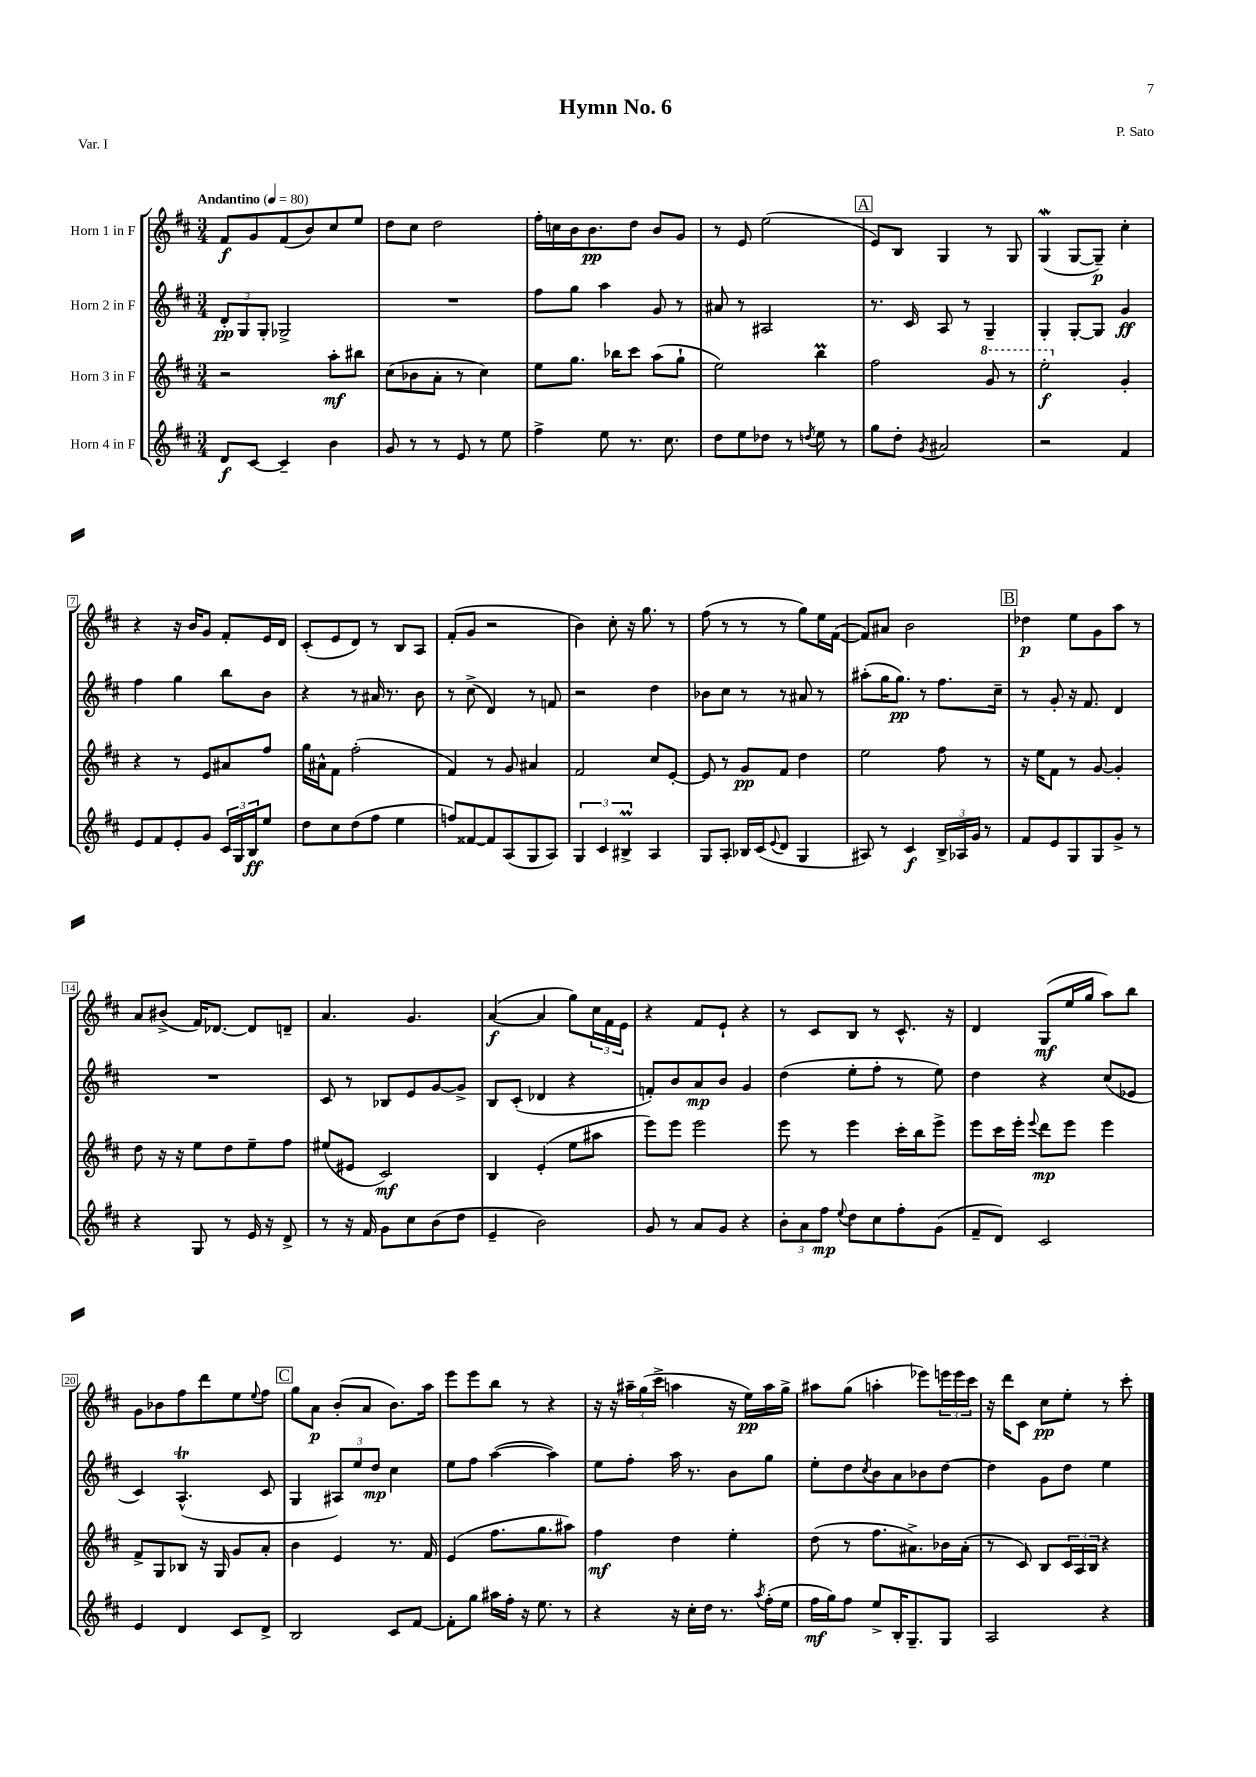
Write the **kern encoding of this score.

**kern	**dynam	**kern	**dynam	**kern	**dynam	**kern	**dynam
*part4	*part4	*part3	*part3	*part2	*part2	*part1	*part1
*staff4	*staff4	*staff3	*staff3	*staff2	*staff2	*staff1	*staff1
*I"Horn 4 in F	*	*I"Horn 3 in F	*	*I"Horn 2 in F	*	*I"Horn 1 in F	*
*clefG2	*	*clefG2	*	*clefG2	*	*clefG2	*
*k[f#c#]	*	*k[f#c#]	*	*k[f#c#]	*	*k[f#c#]	*
*M3/4	*	*M3/4	*	*M3/4	*	*M3/4	*
*MM80	*	*MM80	*	*MM80	*	*MM80	*
=1	=1	=1	=1	=1	=1	=1	=1
!	!	!	!	!	!	!LO:TX:a:B:t=Andantino	!
8d/L	f	2r	.	12d'/L	pp	8f#/L	f
.	.	.	.	12G/	.	.	.
[8c#/J	.	.	.	.	.	8g/	.
.	.	.	.	12G'/J	.	.	.
4c#~/]	.	.	.	2G-X^/	.	(8f#/	.
.	.	.	.	.	.	8b/)	.
4b\	.	8aa'\L	mf	.	.	8cc#/	.
.	.	8bb#X\J	.	.	.	8ee/J	.
=2	=2	=2	=2	=2	=2	=2	=2
8g/	.	(8cc#\L	.	2.r	.	8dd\L	.
8r	.	8b-X\	.	.	.	8cc#\J	.
8r	.	8a'\J	.	.	.	2dd\	.
8e/	.	8r	.	.	.	.	.
8r	.	4cc#\)	.	.	.	.	.
8ee\	.	.	.	.	.	.	.
=3	=3	=3	=3	=3	=3	=3	=3
4ff#^\	.	8ee\L	.	8ff#\L	.	16ff#'\LL	.
.	.	.	.	.	.	16ccn\	.
.	.	8.gg\J	.	8gg\J	.	16b\J	.
.	.	.	.	.	.	8.b\	pp
8ee\	.	.	.	4aa\	.	.	.
.	.	16bb-X\KL	.	.	.	.	.
8.r	.	8ccc#\J	.	.	.	8dd\J	.
.	.	(8aa\L	.	8g/	.	8b/L	.
8.cc#\	.	.	.	.	.	.	.
.	.	8gg`\J	.	8r	.	8g/J	.
=4	=4	=4	=4	=4	=4	=4	=4
8dd\L	.	2ee\)	.	8a#X/	.	8r	.
8ee\	.	.	.	8r	.	8e/	.
8dd-X\J	.	.	.	2A#X/	.	(2ee\	.
8r	.	.	.	.	.	.	.
8qddn/	.	.	.	.	.	.	.
8ee\	.	4bbM\	.	.	.	.	.
8r	.	.	.	.	.	.	.
!!LO:REH:place=s1:t=A
=5	=5	=5	=5	=5	=5	=5	=5
8gg\L	.	2ff#\	.	8.r	.	8e/L)	.
8dd'\J	.	.	.	.	.	8B/J	.
.	.	.	.	16c#/	.	.	.
8qg/	.	.	.	.	.	.	.
2a#X/	.	.	.	8A/	.	4G/	.
.	.	.	.	8r	.	.	.
*	*	*8va	*	*	*	*	*
.	.	8gg/	.	4G~/	.	8r	.
.	.	8r	.	.	.	8G/	.
=6	=6	=6	=6	=6	=6	=6	=6
2r	.	2eee'\	f	4G'/	.	(4Gw/	.
.	.	.	.	[8G'/L	.	[8G/L	.
.	.	.	.	8G/J]	.	8G~/J])	p
*	*	*X8va	*	*	*	*	*
4f#/	.	4g'/	.	4g/	ff	4cc#'\	.
!!LO:LB:g=z
=7	=7	=7	=7	=7	=7	=7	=7
8e/L	.	4r	.	4ff#\	.	4r	.
8f#/	.	.	.	.	.	.	.
8e'/	.	8r	.	4gg\	.	16r	.
.	.	.	.	.	.	16b/KL	.
8g/J	.	8e/L	.	.	.	8g/J	.
24c#/LL	.	8a#X/	.	8bb\L	.	8f#'/L	.
24G/	.	.	.	.	.	.	.
24B/J	ff	.	.	.	.	.	.
8ee/J	.	8ff#/J	.	8b\J	.	16e/L	.
.	.	.	.	.	.	16d/JJ	.
=8	=8	=8	=8	=8	=8	=8	=8
8dd\L	.	16gg\LL	.	4r	.	(8c#'/L	.
.	.	16a#X^^\J	.	.	.	.	.
8cc#\	.	8f#\J	.	.	.	8e/	.
(8dd\	.	(2ff#'\	.	8r	.	8d/J)	.
8ff#\J	.	.	.	16a#X/	.	8r	.
.	.	.	.	8.r	.	.	.
4ee\	.	.	.	.	.	8B/L	.
.	.	.	.	8b\	.	8A/J	.
=9	=9	=9	=9	=9	=9	=9	=9
8ffn/L)	.	4f#/)	.	8r	.	(8f#'/L	.
[8f##X/	.	.	.	(8cc#^\	.	8g/J	.
8f##/]	.	8r	.	4d/)	.	2r	.
(8A/	.	8g/	.	.	.	.	.
8G/	.	4a#X/	.	8r	.	.	.
8A/J)	.	.	.	8fn/	.	.	.
=10	=10	=10	=10	=10	=10	=10	=10
6G/	.	2f#/	.	2r	.	4b\)	.
6c#/	.	.	.	.	.	.	.
.	.	.	.	.	.	8cc#'\	.
6B#Xm^/	.	.	.	.	.	.	.
.	.	.	.	.	.	16r	.
.	.	.	.	.	.	8.gg\	.
4A/	.	8cc#/L	.	4dd\	.	.	.
.	.	[8e'/J	.	.	.	8r	.
=11	=11	=11	=11	=11	=11	=11	=11
8G/L	.	8e/]	.	8b-X\L	.	(8ff#\	.
8A'/J	.	8r	.	8cc#\J	.	8r	.
16B-X/LL	.	8g/L	pp	8r	.	8r	.
(16c#/J	.	.	.	.	.	.	.
8qqe/	.	.	.	.	.	.	.
8d/J	.	8f#/J	.	8r	.	8r	.
4G/	.	4dd\	.	8a#X/	.	8gg\L)	.
.	.	.	.	8r	.	16ee\L	.
.	.	.	.	.	.	([16f#\JJ	.
=12	=12	=12	=12	=12	=12	=12	=12
8A#X/)	.	2ee\	.	(8aa#X'\L	.	8f#/L])	.
8r	.	.	.	16gg\K	.	8a#X/J	.
.	.	.	.	8.gg\J)	pp	.	.
4c#/	f	.	.	.	.	2b\	.
.	.	.	.	8r	.	.	.
24B^/LL	.	8ff#\	.	8.ff#\L	.	.	.
24A-X/	.	.	.	.	.	.	.
24g/JJ	.	.	.	.	.	.	.
8r	.	8r	.	.	.	.	.
.	.	.	.	16cc#~\Jk	.	.	.
!!LO:REH:place=s1:t=B
=13	=13	=13	=13	=13	=13	=13	=13
8f#/L	.	16r	.	8r	.	4dd-X\	p
.	.	16ee\KL	.	.	.	.	.
8e/	.	8f#\J	.	8g'/	.	.	.
8G/	.	8r	.	16r	.	8ee\L	.
.	.	.	.	8.f#/	.	.	.
8G/	.	[8g/	.	.	.	8g\	.
8g^/J	.	4g'/]	.	4d/	.	8aa\J	.
8r	.	.	.	.	.	8r	.
!!LO:LB:g=z
=14	=14	=14	=14	=14	=14	=14	=14
4r	.	8dd\	.	2.r	.	8a/L	.
.	.	16r	.	.	.	(8b#X^/J	.
.	.	16r	.	.	.	.	.
8G/	.	8ee\L	.	.	.	16f#/KL)	.
.	.	.	.	.	.	[8.d-X/J	.
8r	.	8dd\	.	.	.	.	.
16e/	.	8ee~\	.	.	.	8d-/L]	.
16r	.	.	.	.	.	.	.
8d^/	.	8ff#\J	.	.	.	8dn~/J	.
=15	=15	=15	=15	=15	=15	=15	=15
8r	.	(8ee#X/L	.	8c#/	.	4.a/	.
16r	.	8e#X/J	.	8r	.	.	.
16f#/	.	.	.	.	.	.	.
8g\L	.	2c#/)	mf	8B-X/L	.	.	.
8cc#\	.	.	.	8e/	.	4.g/	.
(8b\	.	.	.	[8g/	.	.	.
8dd\J	.	.	.	8g^/J]	.	.	.
=16	=16	=16	=16	=16	=16	=16	=16
4e~/	.	4B/	.	8B/L	.	([4a/	f
.	.	.	.	(8c#'/J	.	.	.
2b\)	.	(4e'/	.	4d-X/	.	4a/]	.
.	.	8ee\L	.	4r	.	8gg\L)	.
.	.	8aa#X\J	.	.	.	24cc#\L	.
.	.	.	.	.	.	24f#\	.
.	.	.	.	.	.	24e\JJ	.
=17	=17	=17	=17	=17	=17	=17	=17
8g/	.	8eee\L)	.	8fn'/L)	.	4r	.
8r	.	8eee\J	.	8b/	.	.	.
8a/L	.	2eee\	.	8a/	mp	8f#/L	.
8g/J	.	.	.	8b/J	.	8e`/J	.
4r	.	.	.	4g/	.	4r	.
=18	=18	=18	=18	=18	=18	=18	=18
12b'\L	.	8eee\	.	(4dd\	.	8r	.
12a\	.	.	.	.	.	.	.
.	.	8r	.	.	.	8c#/L	.
12ff#\J	mp	.	.	.	.	.	.
8qqee/	.	.	.	.	.	.	.
8dd\L	.	4eee\	.	8ee'\L	.	8B/J	.
8cc#\	.	.	.	8ff#'\J	.	8r	.
8ff#'\	.	16ccc#'\LL	.	8r	.	8.c#^^/	.
.	.	16bb\J	.	.	.	.	.
(8g\J	.	8eee^\J	.	8ee\)	.	.	.
.	.	.	.	.	.	16r	.
=19	=19	=19	=19	=19	=19	=19	=19
8f#~/L	.	8eee\L	.	4dd\	.	4d/	.
8d/J)	.	16ccc#\L	.	.	.	.	.
.	.	16eee'\JJ	.	.	.	.	.
.	.	8qqeee/	.	.	.	.	.
2c#/	.	8ddd\L	mp	4r	.	(8G/L	mf
.	.	8eee\J	.	.	.	16ee/L	.
.	.	.	.	.	.	16gg/JJ	.
.	.	4eee\	.	(8cc#/L	.	8aa\L)	.
.	.	.	.	8e-X/J	.	8bb\J	.
!!LO:LB:g=z
=20	=20	=20	=20	=20	=20	=20	=20
4e/	.	8f#^/L	.	4c#/)	.	8g\L	.
.	.	8G/	.	.	.	8b-X\	.
4d/	.	8B-X/J	.	(4.AT^^/	.	8ff#\	.
.	.	16r	.	.	.	8ddd\	.
.	.	16G/	.	.	.	.	.
8c#/L	.	8g/L	.	.	.	8ee\	.
.	.	.	.	.	.	8qqee/	.
8d^/J	.	8a'/J	.	8c#/	.	8ff#\J	.
!!LO:REH:place=s1:t=C
=21	=21	=21	=21	=21	=21	=21	=21
2B/	.	4b\	.	4G/	.	8gg\L	.
.	.	.	.	.	.	8a\J	p
.	.	4e/	.	12A#X/L)	.	(8b'/L	.
.	.	.	.	12ee/	.	.	.
.	.	.	.	.	.	8a/J	.
.	.	.	.	12dd/J	mp	.	.
8c#/L	.	8.r	.	4cc#\	.	8.b\L)	.
[8f#/J	.	.	.	.	.	.	.
.	.	16f#/	.	.	.	16aa\Jk	.
=22	=22	=22	=22	=22	=22	=22	=22
8f#'\L]	.	(4e/	.	8ee\L	.	8eee\L	.
8gg\J	.	.	.	8ff#\J	.	8eee\	.
16aa#X\LL	.	8.ff#\L	.	([4aa\	.	8bb\J	.
16ff#'\JJ	.	.	.	.	.	.	.
16r	.	.	.	.	.	8r	.
8.ee\	.	8.gg\	.	.	.	.	.
.	.	.	.	4aa\])	.	4r	.
8r	.	8aa#X\J)	.	.	.	.	.
=23	=23	=23	=23	=23	=23	=23	=23
4r	.	4ff#\	mf	8ee\L	.	16r	.
.	.	.	.	.	.	16r	.
.	.	.	.	8ff#'\J	.	24aa#X~\LL	.
.	.	.	.	.	.	(24gg\	.
.	.	.	.	.	.	24ccc#^\JJ	.
16r	.	4dd\	.	16aa\	.	4aan\	.
16cc#'\LL	.	.	.	8.r	.	.	.
16dd\JJ	.	.	.	.	.	.	.
8.r	.	.	.	.	.	.	.
.	.	4ee'\	.	8b\L	.	16r	.
.	.	.	.	.	.	16ee\LL)	pp
8qaa/	.	.	.	.	.	.	.
(16ff#'\LL	.	.	.	8gg\J	.	16aa\	.
16ee\JJ	.	.	.	.	.	16gg^\JJ	.
=24	=24	=24	=24	=24	=24	=24	=24
16ff#\LL	mf	(8dd\	.	8ee'\L	.	8aa#X\L	.
16gg\J)	.	.	.	.	.	.	.
8ff#\J	.	8r	.	8dd\	.	(8gg\J	.
.	.	.	.	8qcc#/	.	.	.
8ee^/L	.	8.ff#\L	.	8b\	.	4aan'\	.
16B'/K	.	.	.	8a\	.	.	.
8.G~/	.	8.a#X^\)	.	.	.	.	.
.	.	.	.	8b-X\	.	8eee-X\L)	.
8G/J	.	16b-X\L	.	[8dd\J	.	24eeen\L	.
.	.	.	.	.	.	24eee\	.
.	.	(16a#'\JJ	.	.	.	.	.
.	.	.	.	.	.	24ccc#\JJ	.
=25	=25	=25	=25	=25	=25	=25	=25
2A/	.	8r	.	4dd\]	.	16r	.
.	.	.	.	.	.	16ddd\KL	.
.	.	8c#/)	.	.	.	8c#\J	.
.	.	8B/L	.	8g\L	.	8cc#\L	pp
.	.	24c#/L	.	8dd\J	.	8ee'\J	.
.	.	24A/	.	.	.	.	.
.	.	24B/JJ	.	.	.	.	.
4r	.	4r	.	4ee\	.	8r	.
.	.	.	.	.	.	8ccc#'\	.
==	==	==	==	==	==	==	==
*-	*-	*-	*-	*-	*-	*-	*-
